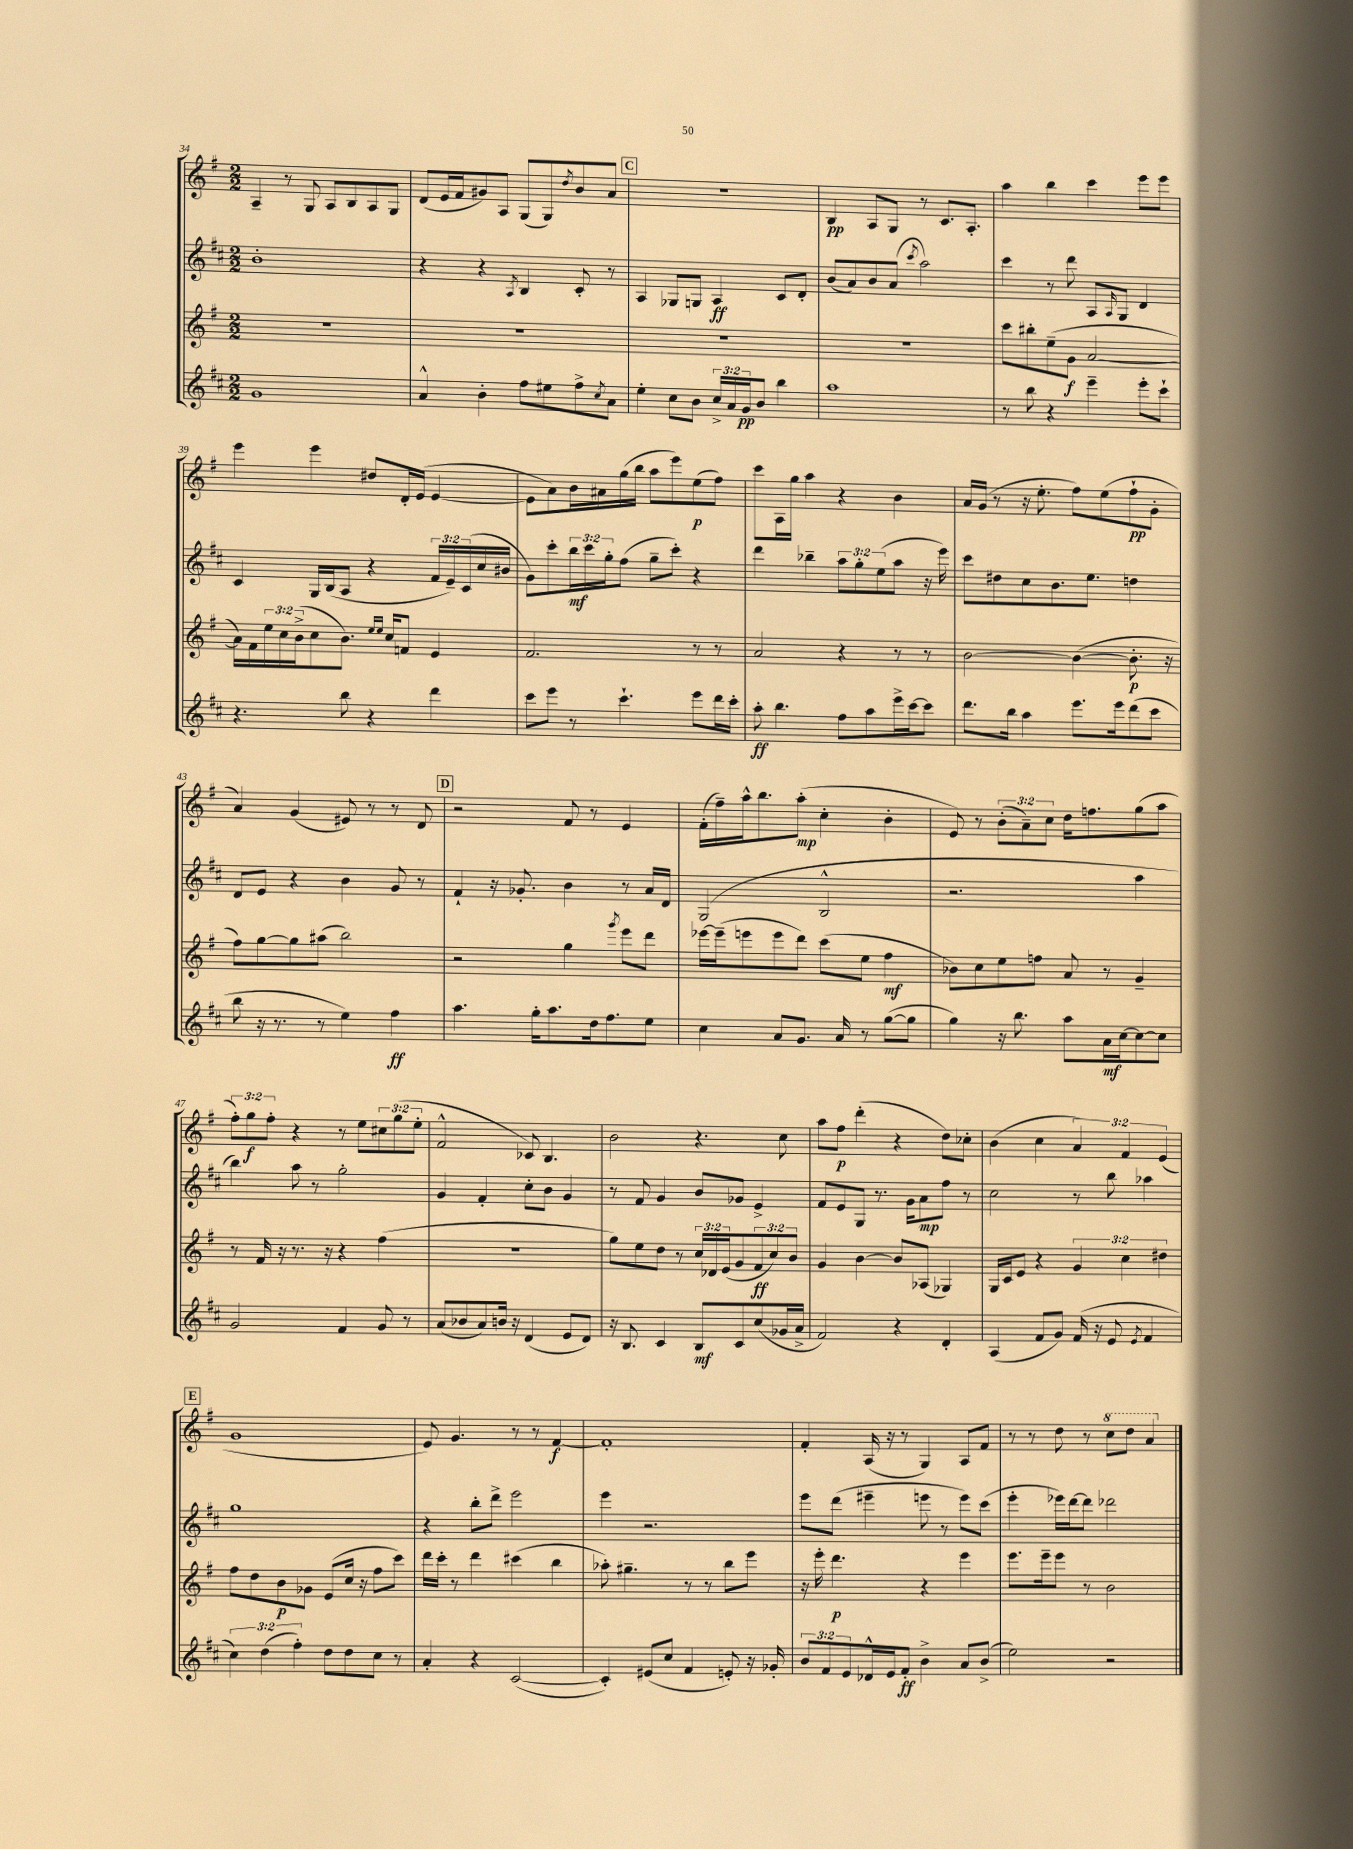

**kern	**dynam	**kern	**dynam	**kern	**dynam	**kern	**dynam
*part4	*part4	*part3	*part3	*part2	*part2	*part1	*part1
*staff4	*staff4	*staff3	*staff3	*staff2	*staff2	*staff1	*staff1
*clefG2	*	*clefG2	*	*clefG2	*	*clefG2	*
*k[f#c#]	*	*k[f#]	*	*k[f#c#]	*	*k[f#]	*
*M2/2	*	*M2/2	*	*M2/2	*	*M2/2	*
=34	=34	=34	=34	=34	=34	=34	=34
1g	.	1r	.	1b'	.	4A~/	.
.	.	.	.	.	.	8r	.
.	.	.	.	.	.	8G/	.
.	.	.	.	.	.	8A/L	.
.	.	.	.	.	.	8B/	.
.	.	.	.	.	.	8A/	.
.	.	.	.	.	.	8G/J	.
=35	=35	=35	=35	=35	=35	=35	=35
4a^^/	.	1r	.	4r	.	(8d/L	.
.	.	.	.	.	.	16e/L	.
.	.	.	.	.	.	16f#/J	.
4b'\	.	.	.	4r	.	8g#X/)	.
.	.	.	.	.	.	8A/J	.
.	.	.	.	8qA/	.	.	.
8ff#\L	.	.	.	4B/	.	(8G/L	.
8ee#X\	.	.	.	.	.	8G/)	.
.	.	.	.	.	.	8qdd/	.
8ff#^\	.	.	.	8c#'/	.	8b/	.
8qcc#/	.	.	.	.	.	.	.
8a\J	.	.	.	8r	.	8a/J	.
!!LO:REH:place=s1:t=C
=36	=36	=36	=36	=36	=36	=36	=36
4ee'\	.	1r	.	4A/	.	1r	.
8cc#\L	.	.	.	8G-X/L	.	.	.
8b\J	.	.	.	8Gn/J	.	.	.
24cc#^/LL	.	.	.	4A/	ff	.	.
24a/	.	.	.	.	.	.	.
24g/J	pp	.	.	.	.	.	.
8b/J	.	.	.	.	.	.	.
4bb\	.	.	.	8c#/L	.	.	.
.	.	.	.	8d'/J	.	.	.
=37	=37	=37	=37	=37	=37	=37	=37
1aa	.	1r	.	(8b/L	.	4B/	pp
.	.	.	.	8a/)	.	.	.
.	.	.	.	8b/	.	8A/L	.
.	.	.	.	(8a/J	.	8G/J	.
.	.	.	.	8qccc#/	.	.	.
.	.	.	.	2aa\)	.	8r	.
.	.	.	.	.	.	8.c/L	.
.	.	.	.	.	.	8.A'/J	.
=38	=38	=38	=38	=38	=38	=38	=38
8r	.	8ccc\L	.	4ccc#\	.	4aa\	.
8bb\	.	8bb#X'\	.	.	.	.	.
4r	.	(8ee~\	.	8r	.	4bb\	.
.	.	8g\J	f	8ddd\	.	.	.
4eee~\	.	[2a/	.	8A/L	.	4ccc\	.
.	.	.	.	16qqA/	.	.	.
.	.	.	.	8G/J	.	.	.
8eee'\L	.	.	.	4d/	.	8eee\L	.
8ccc#`\J	.	.	.	.	.	8eee\J	.
!!LO:LB:g=z
=39	=39	=39	=39	=39	=39	=39	=39
4.r	.	16a\LL])	.	4c#/	.	4eee\	.
.	.	16f#\	.	.	.	.	.
.	.	24ee\	.	.	.	.	.
.	.	24cc\	.	.	.	.	.
.	.	(24b^\J	.	.	.	.	.
.	.	8cc\	.	16G/LL	.	4eee\	.
.	.	.	.	(16B/J	.	.	.
8bb\	.	8.b\J)	.	8A/J	.	.	.
4r	.	.	.	4r	.	8dd#X/L	.
.	.	16qqee/LL	.	.	.	.	.
.	.	16qqee/JJ	.	.	.	.	.
.	.	16cc/KL	.	.	.	.	.
.	.	8fn/J	.	.	.	16d'/L	.
.	.	.	.	.	.	(16e/JJ	.
4ddd\	.	4e/	.	24f#/LL	.	[4e/	.
.	.	.	.	24e~/)	.	.	.
.	.	.	.	(24c#/	.	.	.
.	.	.	.	16cc#/	.	.	.
.	.	.	.	16b#X/JJ	.	.	.
=40	=40	=40	=40	=40	=40	=40	=40
8ccc#\L	.	2.f#/	.	8g\L)	.	8e\L]	.
8eee\J	.	.	.	8ccc#'\	.	8a\)	.
8r	.	.	.	24bb\L	mf	16b\L	.
.	.	.	.	24ccc#\	.	.	.
.	.	.	.	.	.	16a#X\	.
.	.	.	.	24gg'\J	.	.	.
4.ccc#`\	.	.	.	(8ff#\J	.	(16gg\	.
.	.	.	.	.	.	16bb\JJ	.
.	.	.	.	8gg~\L	.	8aa\L	.
.	.	.	.	8ccc#'\J)	.	8eee\)	.
8eee\L	.	8r	.	4r	.	(8ee\	p
16ddd\L	.	8r	.	.	.	8ff#\J)	.
16ccc#'\JJ	.	.	.	.	.	.	.
=41	=41	=41	=41	=41	=41	=41	=41
8aa'\	ff	2a/	.	4ddd\	.	8ccc\L	.
4.bb\	.	.	.	.	.	16A\L	.
.	.	.	.	.	.	16gg\JJ	.
.	.	.	.	4bb-X~\	.	4aa\	.
8ff#\L	.	4r	.	12aa\L	.	4r	.
.	.	.	.	12gg'\	.	.	.
8aa\	.	.	.	.	.	.	.
.	.	.	.	(12ee\	.	.	.
16eee^\L	.	8r	.	8aa\J	.	4b\	.
[16ccc#\J	.	.	.	.	.	.	.
8ccc#\J]	.	8r	.	16r	.	.	.
.	.	.	.	16eee\)	.	.	.
=42	=42	=42	=42	=42	=42	=42	=42
8.ddd\L	.	[2b\	.	8ccc#\L	.	16a/LL	.
.	.	.	.	.	.	(16g/JJ	.
.	.	.	.	8dd#X\	.	8r	.
16bb\Jk	.	.	.	.	.	.	.
4aa\	.	.	.	8cc#\	.	16r	.
.	.	.	.	.	.	8.ee'\	.
.	.	.	.	8.b\	.	.	.
8.eee\L	.	(4b\_	.	.	.	8ff#\L)	.
.	.	.	.	8.ee\J	.	.	.
.	.	.	.	.	.	(8ee\	.
16eee\k	.	.	.	.	.	.	.
(8ddd\	.	8.b'\]	p	4ddn\	.	8ff#`\	pp
8ccc#\J	.	.	.	.	.	8g'\J	.
.	.	16r	.	.	.	.	.
!!LO:LB:g=z
=43	=43	=43	=43	=43	=43	=43	=43
8bb\	.	8ff#\L)	.	8d/L	.	4a/)	.
16r	.	[8gg\	.	8e/J	.	.	.
8.r	.	.	.	.	.	.	.
.	.	8gg\]	.	4r	.	(4g/	.
8r	.	(8aa#X\J	.	.	.	.	.
4ee\)	.	2bb\)	.	4b\	.	8e#X/)	.
.	.	.	.	.	.	8r	.
4ff#\	ff	.	.	8g/	.	8r	.
.	.	.	.	8r	.	8d/	.
!!LO:REH:place=s1:t=D
=44	=44	=44	=44	=44	=44	=44	=44
4.aa\	.	2r	.	4f#`/	.	2r	.
.	.	.	.	16r	.	.	.
.	.	.	.	8.g-X'/	.	.	.
16gg'\KL	.	.	.	.	.	.	.
8.aa\	.	.	.	.	.	.	.
.	.	4gg\	.	4b\	.	8f#/	.
16dd\k	.	.	.	.	.	8r	.
8.ff#\	.	.	.	.	.	.	.
.	.	8qggg/	.	.	.	.	.
.	.	8eee\L	.	8r	.	4e/	.
8ee\J	.	8ddd\J	.	16a/LL	.	.	.
.	.	.	.	16d/JJ	.	.	.
=45	=45	=45	=45	=45	=45	=45	=45
4cc#\	.	[16eee-X\LL	.	(2G/	.	(16f#'\LL	.
.	.	(16eee-~\J]	.	.	.	16ff#~\)	.
.	.	8eeen\	.	.	.	16aa^^\J	.
.	.	.	.	.	.	8.bb\	.
8a/L	.	8eee\	.	.	.	.	.
8.g/J	.	8ddd\J)	.	.	.	(8aa'\J	mp
.	.	(8ccc\L	.	2B^^/	.	4cc'\	.
16a/	.	.	.	.	.	.	.
8r	.	8ee\J	.	.	.	.	.
([8gg\L	.	4ff#\	mf	.	.	4b'\	.
8gg\J]	.	.	.	.	.	.	.
=46	=46	=46	=46	=46	=46	=46	=46
4gg\)	.	8b-X\L)	.	2.r	.	8e/)	.
.	.	8cc\	.	.	.	8r	.
16r	.	8ee\	.	.	.	(12b'\L	.
8.bb\	.	.	.	.	.	.	.
.	.	.	.	.	.	12a~\)	.
.	.	8ffn\J	.	.	.	.	.
.	.	.	.	.	.	12cc\J	.
8aa\L	.	8a/	.	.	.	16dd\KL	.
.	.	.	.	.	.	8.ffn\	.
16a\L	mf	8r	.	.	.	.	.
[16cc#\J	.	.	.	.	.	.	.
8cc#\_	.	4g~/	.	4aa\	.	(8gg\	.
8cc#\J]	.	.	.	.	.	8aa\J	.
!!LO:LB:g=z
=47	=47	=47	=47	=47	=47	=47	=47
2g/	.	8r	.	4bb\)	.	12ff#'\L)	.
.	.	.	.	.	.	12gg\	f
.	.	16f#/	.	.	.	.	.
.	.	.	.	.	.	12ff#'\J	.
.	.	16r	.	.	.	.	.
.	.	8.r	.	8aa\	.	4r	.
.	.	.	.	8r	.	.	.
.	.	16r	.	.	.	.	.
4f#/	.	4r	.	2gg'\	.	8r	.
.	.	.	.	.	.	8ee\L	.
8g/	.	(4ff#\	.	.	.	12cc#X\	.
.	.	.	.	.	.	(12gg\	.
8r	.	.	.	.	.	.	.
.	.	.	.	.	.	12ee'\J	.
=48	=48	=48	=48	=48	=48	=48	=48
(8a/L	.	1r	.	4g/	.	2f#^^/	.
8b-X/	.	.	.	.	.	.	.
8a/)	.	.	.	4f#'/	.	.	.
16bn/Jk	.	.	.	.	.	.	.
16r	.	.	.	.	.	.	.
(4d/	.	.	.	8cc#'\L	.	8c-X/)	.
.	.	.	.	8b\J	.	4.B/	.
8e/L	.	.	.	4g/	.	.	.
8d/J)	.	.	.	.	.	.	.
=49	=49	=49	=49	=49	=49	=49	=49
16r	.	8gg\L)	.	8r	.	2b\	.
8.B/	.	.	.	.	.	.	.
.	.	8ee\	.	8f#/	.	.	.
4c#/	.	8dd\J	.	4g/	.	.	.
.	.	8r	.	.	.	.	.
8B/L	mf	24cc/LL	.	8b/L	.	4.r	.
.	.	24d-X/	.	.	.	.	.
.	.	(24e/J	.	.	.	.	.
8c#/	.	8g/	.	8g-X/J	.	.	.
(8cc#/	.	12f#/	ff	4e^/	.	.	.
.	.	12cc/)	.	.	.	.	.
16g-X/L	.	.	.	.	.	8cc\	.
.	.	12b/J	.	.	.	.	.
16a^/JJ	.	.	.	.	.	.	.
=50	=50	=50	=50	=50	=50	=50	=50
2f#/)	.	4g/	.	8f#/L	.	8aa\L	.
.	.	.	.	8e/	.	8ff#\J	p
.	.	[4b\	.	8G/J	.	(4ddd'\	.
.	.	.	.	8.r	.	.	.
4r	.	8b/L]	.	.	.	4r	.
.	.	.	.	16g\KL	.	.	.
.	.	(8A-X/J	.	8a\	mp	.	.
4d'/	.	4G-X/)	.	8ff#\J	.	8dd\L)	.
.	.	.	.	8r	.	8cc-X'\J	.
=51	=51	=51	=51	=51	=51	=51	=51
(4A/	.	16G/LL	.	2cc#\	.	(4b\	.
.	.	16c/J	.	.	.	.	.
.	.	8e/J	.	.	.	.	.
8f#/L	.	4r	.	.	.	4cc\	.
8g/J)	.	.	.	.	.	.	.
(16f#/	.	6g/	.	8r	.	6a/)	.
16r	.	.	.	.	.	.	.
8e/	.	.	.	8bb\	.	.	.
.	.	6cc\	.	.	.	6f#/	.
8qe/	.	.	.	.	.	.	.
4f#/	.	.	.	4aa-X\	.	.	.
.	.	6dd#X\	.	.	.	(6e/	.
!!LO:LB:g=z
!!LO:REH:place=s1:t=E
=52	=52	=52	=52	=52	=52	=52	=52
6cc#\)	.	8ff#\L	.	1gg	.	1g	.
.	.	8dd\	.	.	.	.	.
(6dd\	.	.	.	.	.	.	.
.	.	8b\	p	.	.	.	.
6ff#'\)	.	.	.	.	.	.	.
.	.	8g-X\J	.	.	.	.	.
8dd\L	.	(8e/L	.	.	.	.	.
8dd\	.	16cc/Jk	.	.	.	.	.
.	.	16r	.	.	.	.	.
8cc#\J	.	8ff#\L	.	.	.	.	.
8r	.	8ccc\J)	.	.	.	.	.
=53	=53	=53	=53	=53	=53	=53	=53
4a'/	.	16ddd\LL	.	4r	.	8e/)	.
.	.	16ccc'\JJ	.	.	.	.	.
.	.	8r	.	.	.	4.g/	.
4r	.	4ddd\	.	8bb'\L	.	.	.
.	.	.	.	8ddd^\J	.	.	.
([2c#/	.	(4ccc#X\	.	2eee\	.	8r	.
.	.	.	.	.	.	8r	.
.	.	4bb\	.	.	.	[4f#/	f
=54	=54	=54	=54	=54	=54	=54	=54
4c#'/])	.	8aa-X'\)	.	4eee\	.	1f#']	.
.	.	4.gg#X~\	.	.	.	.	.
(8e#X/L	.	.	.	2.r	.	.	.
8cc#/J	.	.	.	.	.	.	.
4f#/	.	8r	.	.	.	.	.
.	.	8r	.	.	.	.	.
8en'/)	.	8bb\L	.	.	.	.	.
16r	.	8eee\J	.	.	.	.	.
16g-X'/	.	.	.	.	.	.	.
=55	=55	=55	=55	=55	=55	=55	=55
12b/L	.	16r	.	8eee\L	.	4f#'/	.
.	.	16eee'\	.	.	.	.	.
12f#/	.	.	.	.	.	.	.
.	.	4.ddd\	p	(8ddd\J	.	.	.
12e/	.	.	.	.	.	.	.
16d-X^^/L	.	.	.	4eee#X~\	.	(16A/	.
16e/J	.	.	.	.	.	16r	.
8f#'/J	ff	.	.	.	.	8r	.
4b^\	.	4r	.	8eeen\	.	4G/)	.
.	.	.	.	8r	.	.	.
8a/L	.	4eee\	.	8eee\L)	.	8A/L	.
(8b^/J	.	.	.	(8ccc#\J	.	8f#/J	.
=56	=56	=56	=56	=56	=56	=56	=56
2ee\)	.	8.eee\L	.	4eee'\	.	8r	.
.	.	.	.	.	.	8r	.
.	.	16eee~\k	.	.	.	.	.
.	.	8eee\J	.	16eee-X\LL)	.	8dd\	.
.	.	.	.	[16ddd\J	.	.	.
.	.	8r	.	8ddd\J]	.	8r	.
*	*	*	*	*	*	*8va	*
2r	.	2b\	.	2ddd-X\	.	8ccc\L	.
.	.	.	.	.	.	8ddd\J	.
.	.	.	.	.	.	4aa/	.
*	*	*	*	*	*	*X8va	*
==	==	==	==	==	==	==	==
*-	*-	*-	*-	*-	*-	*-	*-
